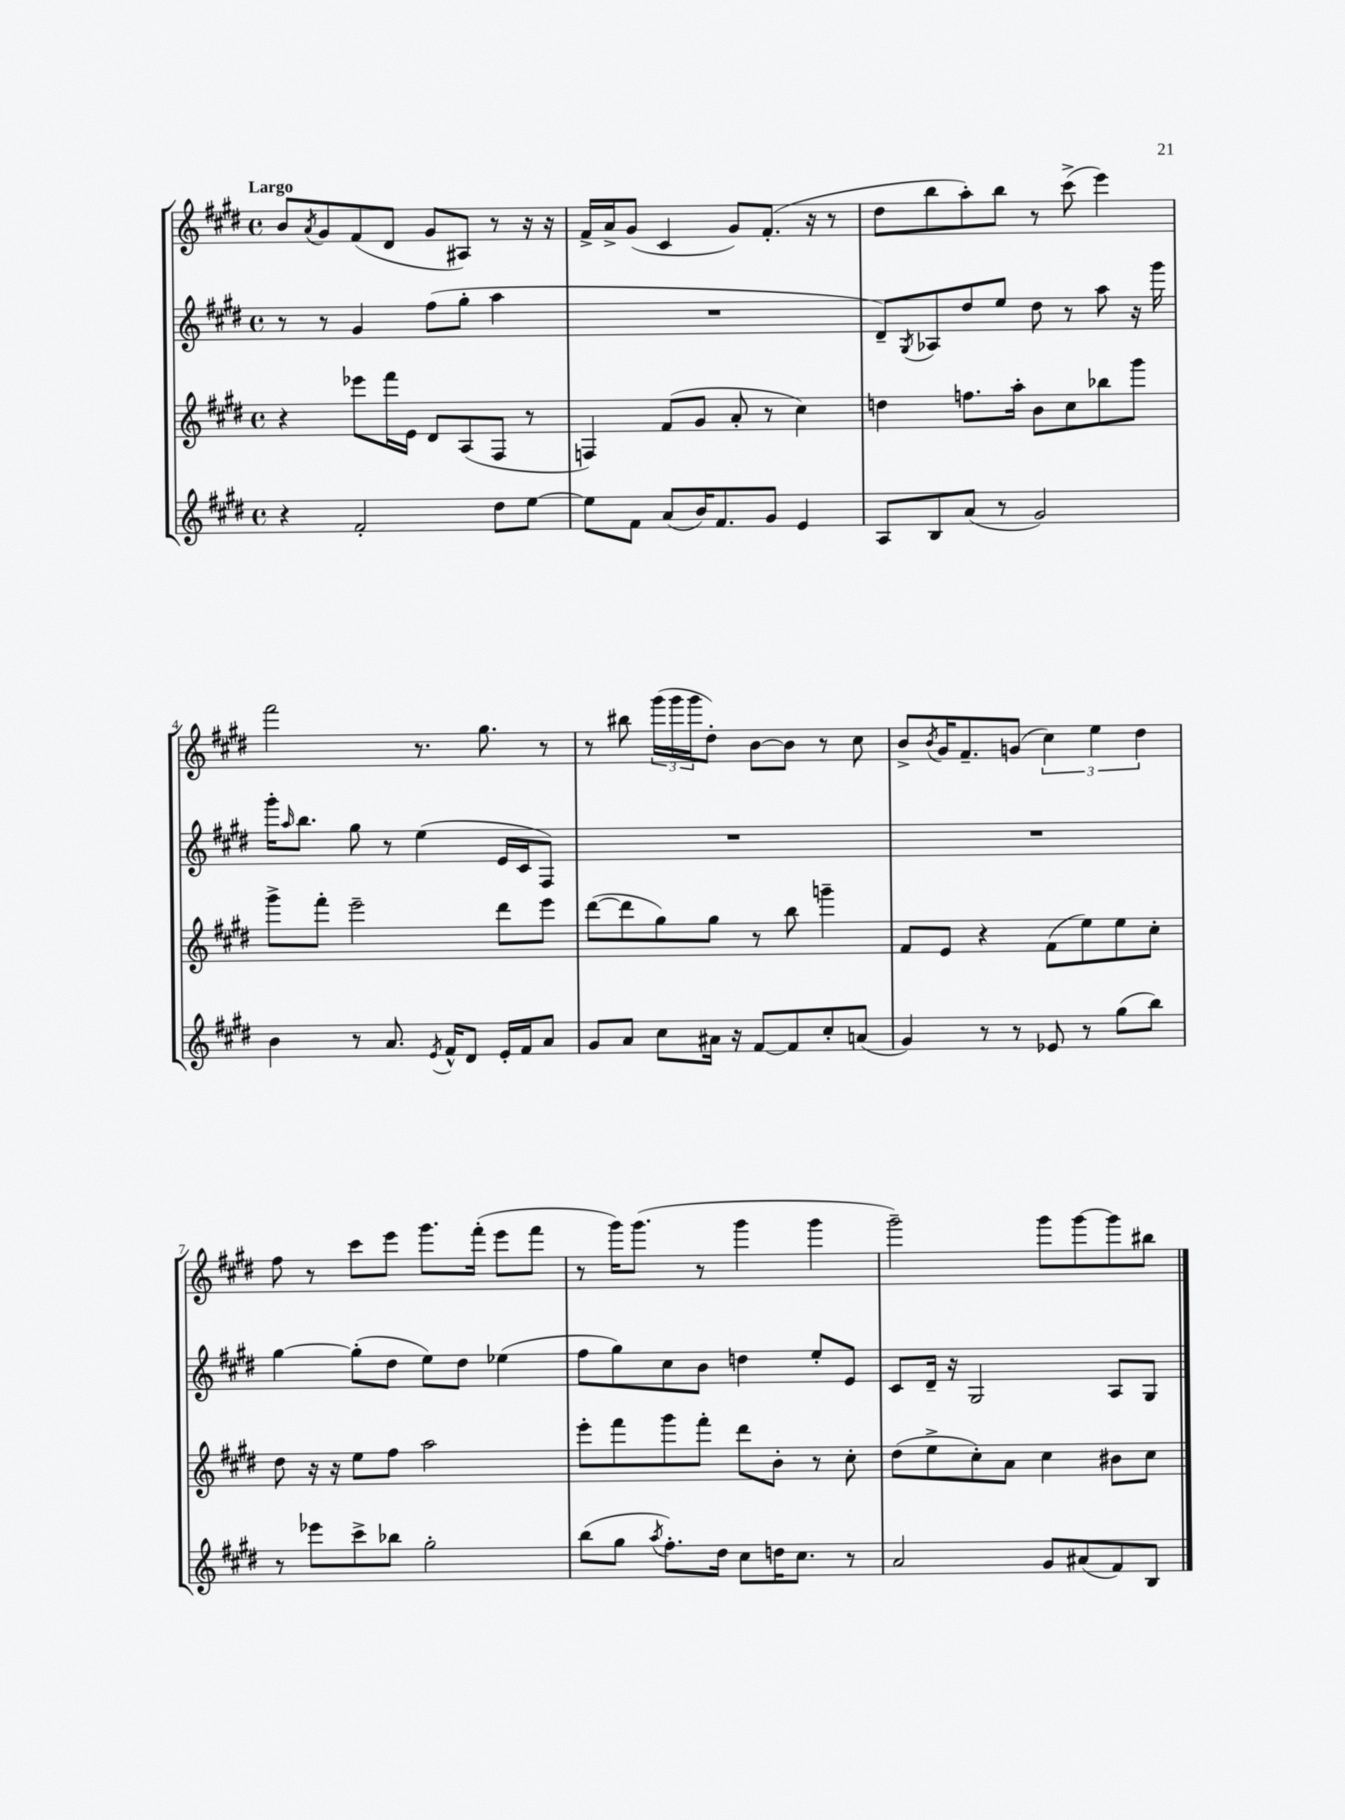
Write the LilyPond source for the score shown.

<<
\new StaffGroup <<
\new Staff = "s0" {
    \clef treble \key e \major \defaultTimeSignature \time 4/4 \tempo "Largo"
    b'8 \acciaccatura { a'8 } gis'8 fis'8( dis'8 gis'8 ais8) r8 r16 r16 |
    fis'16-> a'16-> gis'8( cis'4 gis'8) fis'8.-.( r16 r8 |
    dis''8 b''8 a''8-.) b''8 r8 cis'''8->( e'''4) |
    fis'''2 r8. gis''8. r8 |
    r8 bis''8 \tuplet 3/2 { gis'''16( gis'''16 gis'''16 } dis''8-.) b'8~ b'8 r8 cis''8 |
    b'8-> \acciaccatura { b'8 } gis'16 fis'8.-- g'8( \tuplet 3/2 { cis''4) e''4 dis''4 } |
    fis''8 r8 cis'''8 e'''8 gis'''8. fis'''16-.( e'''8 fis'''8 |
    r8 gis'''16) gis'''8.( r8 gis'''4 gis'''4 |
    gis'''2--) gis'''8 gis'''8~ gis'''8 bis''8 \bar "|." |
}
\new Staff = "s1" {
    \clef treble \key e \major \defaultTimeSignature \time 4/4
    r8 r8 gis'4 fis''8( gis''8-. a''4 |
    R1 |
    dis'8--) \acciaccatura { gis8 } aes8 dis''8 e''8 dis''8 r8 a''8 r16 gis'''16 |
    gis'''16-. \grace { a''16 } b''8. gis''8 r8 e''4( e'16 cis'16 fis8) |
    R1 |
    R1 |
    gis''4~ gis''8-.( dis''8 e''8) dis''8 ees''4( |
    fis''8 gis''8) cis''8 b'8 d''4 e''8-. e'8 |
    cis'8 dis'16-- r16 gis2 a8 gis8 \bar "|." |
}
\new Staff = "s2" {
    \clef treble \key e \major \defaultTimeSignature \time 4/4
    r4 ees'''8 fis'''16 e'16 dis'8 a8( fis8 r8 |
    f4) fis'8( gis'8 a'8-. r8 cis''4) |
    d''4 f''8. a''16-. b'8 cis''8 bes''8 gis'''8 |
    gis'''8-> fis'''8-. e'''2-- dis'''8 e'''8 |
    dis'''8~( dis'''8 gis''8) gis''8 r8 b''8 g'''4-- |
    fis'8 e'8 r4 fis'8( e''8) e''8 cis''8-. |
    dis''8 r16 r16 e''8 fis''8 a''2 |
    e'''8-. fis'''8 gis'''8 fis'''8-. dis'''8 b'8-. r8 cis''8-. |
    dis''8( e''8-> cis''8-.) a'8 cis''4 bis'8 cis''8 \bar "|." |
}
\new Staff = "s3" {
    \clef treble \key e \major \defaultTimeSignature \time 4/4
    r4 fis'2-. dis''8 e''8~ |
    e''8 fis'8 a'8( b'16) fis'8. gis'8 e'4 |
    a8 b8 a'8( r8 gis'2) |
    b'4 r8 a'8. \acciaccatura { e'8 } fis'16-^ dis'8 e'16-. fis'16 a'8 |
    gis'8 a'8 cis''8 ais'16 r16 fis'8~ fis'8 cis''8-. a'8( |
    gis'4) r8 r8 ees'8 r8 gis''8( b''8) |
    r8 ees'''8 cis'''8-> bes''8 gis''2-. |
    b''8( gis''8 \acciaccatura { a''8 } fis''8.-.) dis''16 cis''8 d''16 cis''8. r8 |
    a'2 gis'8 ais'8( fis'8) b8 \bar "|." |
}
>>
>>
